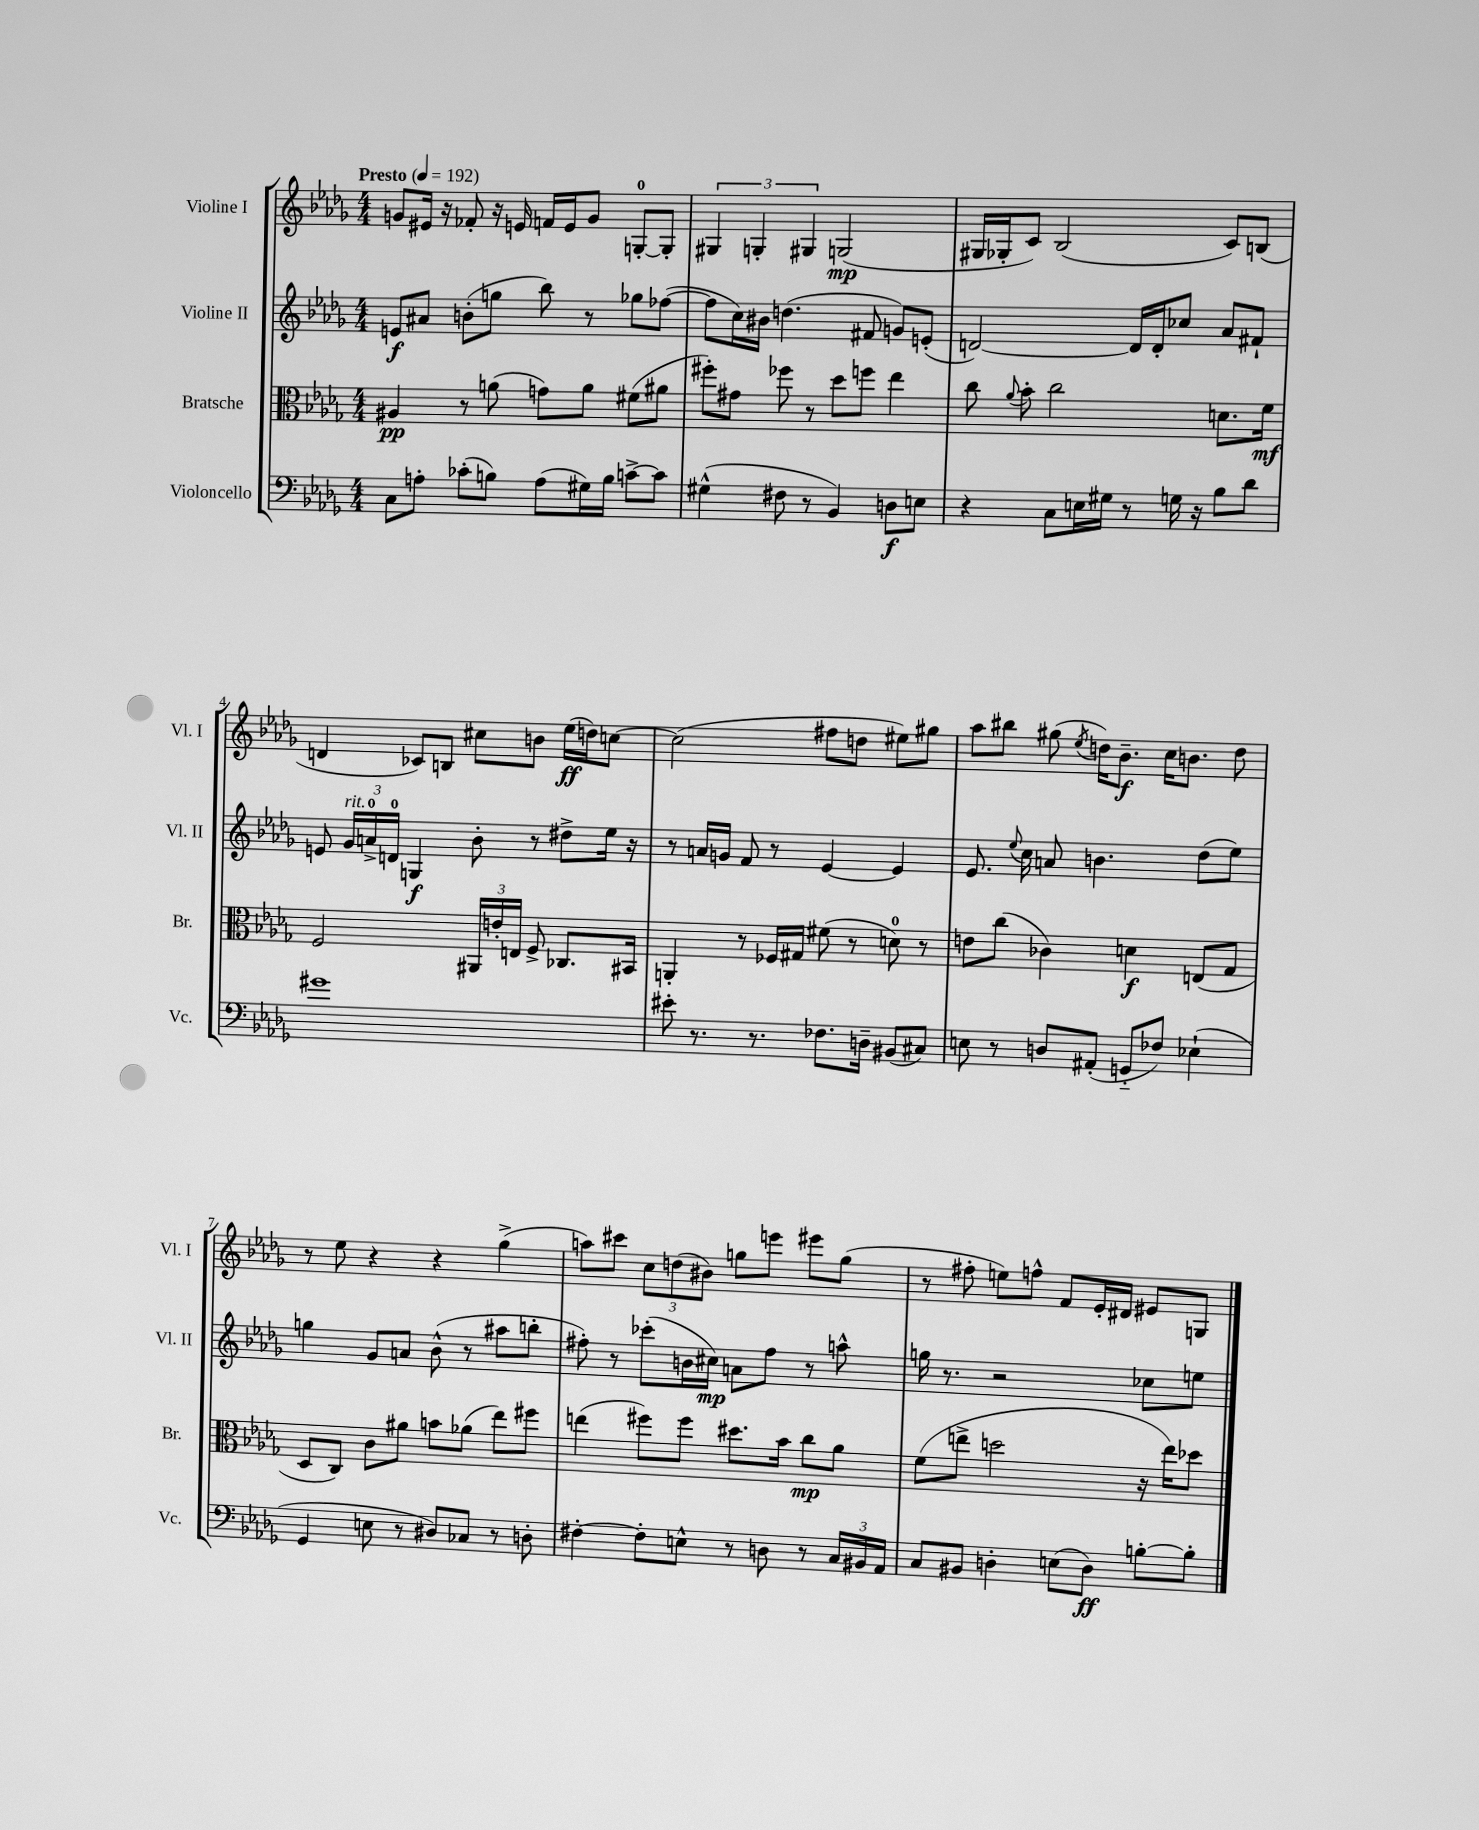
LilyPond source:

<<
\new StaffGroup <<
\new Staff = "s0" \with { instrumentName = "Violine I" shortInstrumentName = "Vl. I" } {
    \clef treble \key des \major \numericTimeSignature \time 4/4 \tempo "Presto" 4 = 192
    \autoBeamOff g'8[ eis'16] r16 fes'8-. r16 e'16 f'16[ e'16 g'8] g8[-0~-. g8]-. |
    \tuplet 3/2 { gis4 g4-. gis4 } g2\mp( |
    gis16[ ges16-. c'8]) bes2( c'8[) b8]( |
    d'4 ces'8[) b8] cis''8[ b'8] ees''16[\ff( d''16) c''8]~ |
    c''2( fis''8[ d''8] eis''8[) gis''8] |
    aes''8[ bis''8] gis''8( \acciaccatura { ees''8 } d''16[) bes'8.]--\f c''16[ b'8.] d''8 |
    r8 ees''8 r4 r4 ges''4->( |
    a''8[) cis'''8] \tuplet 3/2 { c''8[ d''8( bis'8]) } g''8[ e'''8] eis'''8[ g''8]( |
    r8 fis''8-. e''8[) f''8]-^ f'8[ ees'16-. dis'16] eis'8[ g8] \bar "|." |
}
\new Staff = "s1" \with { instrumentName = "Violine II" shortInstrumentName = "Vl. II" } {
    \clef treble \key des \major \numericTimeSignature \time 4/4
    \autoBeamOff e'8[\f ais'8] b'8[-.( g''8] bes''8) r8 ges''8[ fes''8]~( |
    fes''8[ c''16) bis'16] d''4.( fis'8 g'8[) e'8]-.( |
    d'2~) d'16[ d'16-. ces''8] aes'8[ fis'8]-! |
    e'8 \tuplet 3/2 { ges'16[^\markup { \italic "rit." } a'16-0-> d'16]-0 } g4\f bes'8-. r8 dis''8[-> ees''16] r16 |
    r8 a'16[ g'16] f'8 r8 ees'4~ ees'4 |
    ees'8. \appoggiatura { ees''8 } c''16 a'8 b'4. des''8[( ees''8]) |
    g''4 ges'8[ a'8] bes'8-^( r8 ais''8[ b''8]-. |
    fis''8-.) r8 ces'''8[-.( b'16 cis''16]\mp) a'8[ fis''8] r8 a''8-^ |
    g''16 r8. r2 ces''8[ e''8] \bar "|." |
}
\new Staff = "s2" \with { instrumentName = "Bratsche" shortInstrumentName = "Br." } {
    \clef alto \key des \major \numericTimeSignature \time 4/4
    \autoBeamOff ais4\pp r8 a'8( g'8[) a'8] fis'8[( ais'8] |
    fis''8[-.) gis'8] fes''8 r8 des''8[ f''8] ees''4 |
    c''8 \appoggiatura { aes'8 } bes'8-. c''2 d'8.[ f'16]\mf |
    f2 \tuplet 3/2 { ais,16[ e'16-. e16] } f8-> ces8.[ bis,16] |
    a,4-. r8 fes16[ gis16] fis'8( r8 d'8-0) r8 |
    e'8[ c''8]( ces'4) d'4\f e8[( ges8] |
    des8[ c8]) c'8[ ais'8] b'8[ aes'8]( ees''8[) fis''8] |
    e''4( fis''8[) fis''8] dis''8.[ bes'16] c''8[\mp aes'8] |
    f'8[( e''8]-> d''2 r16 e''16[) des''8] \bar "|." |
}
\new Staff = "s3" \with { instrumentName = "Violoncello" shortInstrumentName = "Vc." } {
    \clef bass \key des \major \numericTimeSignature \time 4/4
    \autoBeamOff c8[ a8]-. ces'8[-.( b8]) a8[( gis16) b16] c'8[~-> c'8] |
    gis4-^( fis8 r8 bes,4) d8[\f e8] |
    r4 c8[ e16 gis16] r8 g16 r16 bes8[ des'8] |
    gis'1 |
    eis'8-. r8. r8. fes8.[ d16]-- bis,8[( cis8]) |
    e8 r8 d8[ ais,8]-.( g,8[-_ fes8]) ees4-!( |
    ges,4 e8 r8 dis8[) ces8] r8 d8-. |
    fis4~-. fis8[-. e8]-^ r8 d8 r8 \tuplet 3/2 { c16[ bis,16 aes,16] } |
    c8[ bis,8] d4-. e8[( d8]\ff) b8[~-. b8]-. \bar "|." |
}
>>
>>
